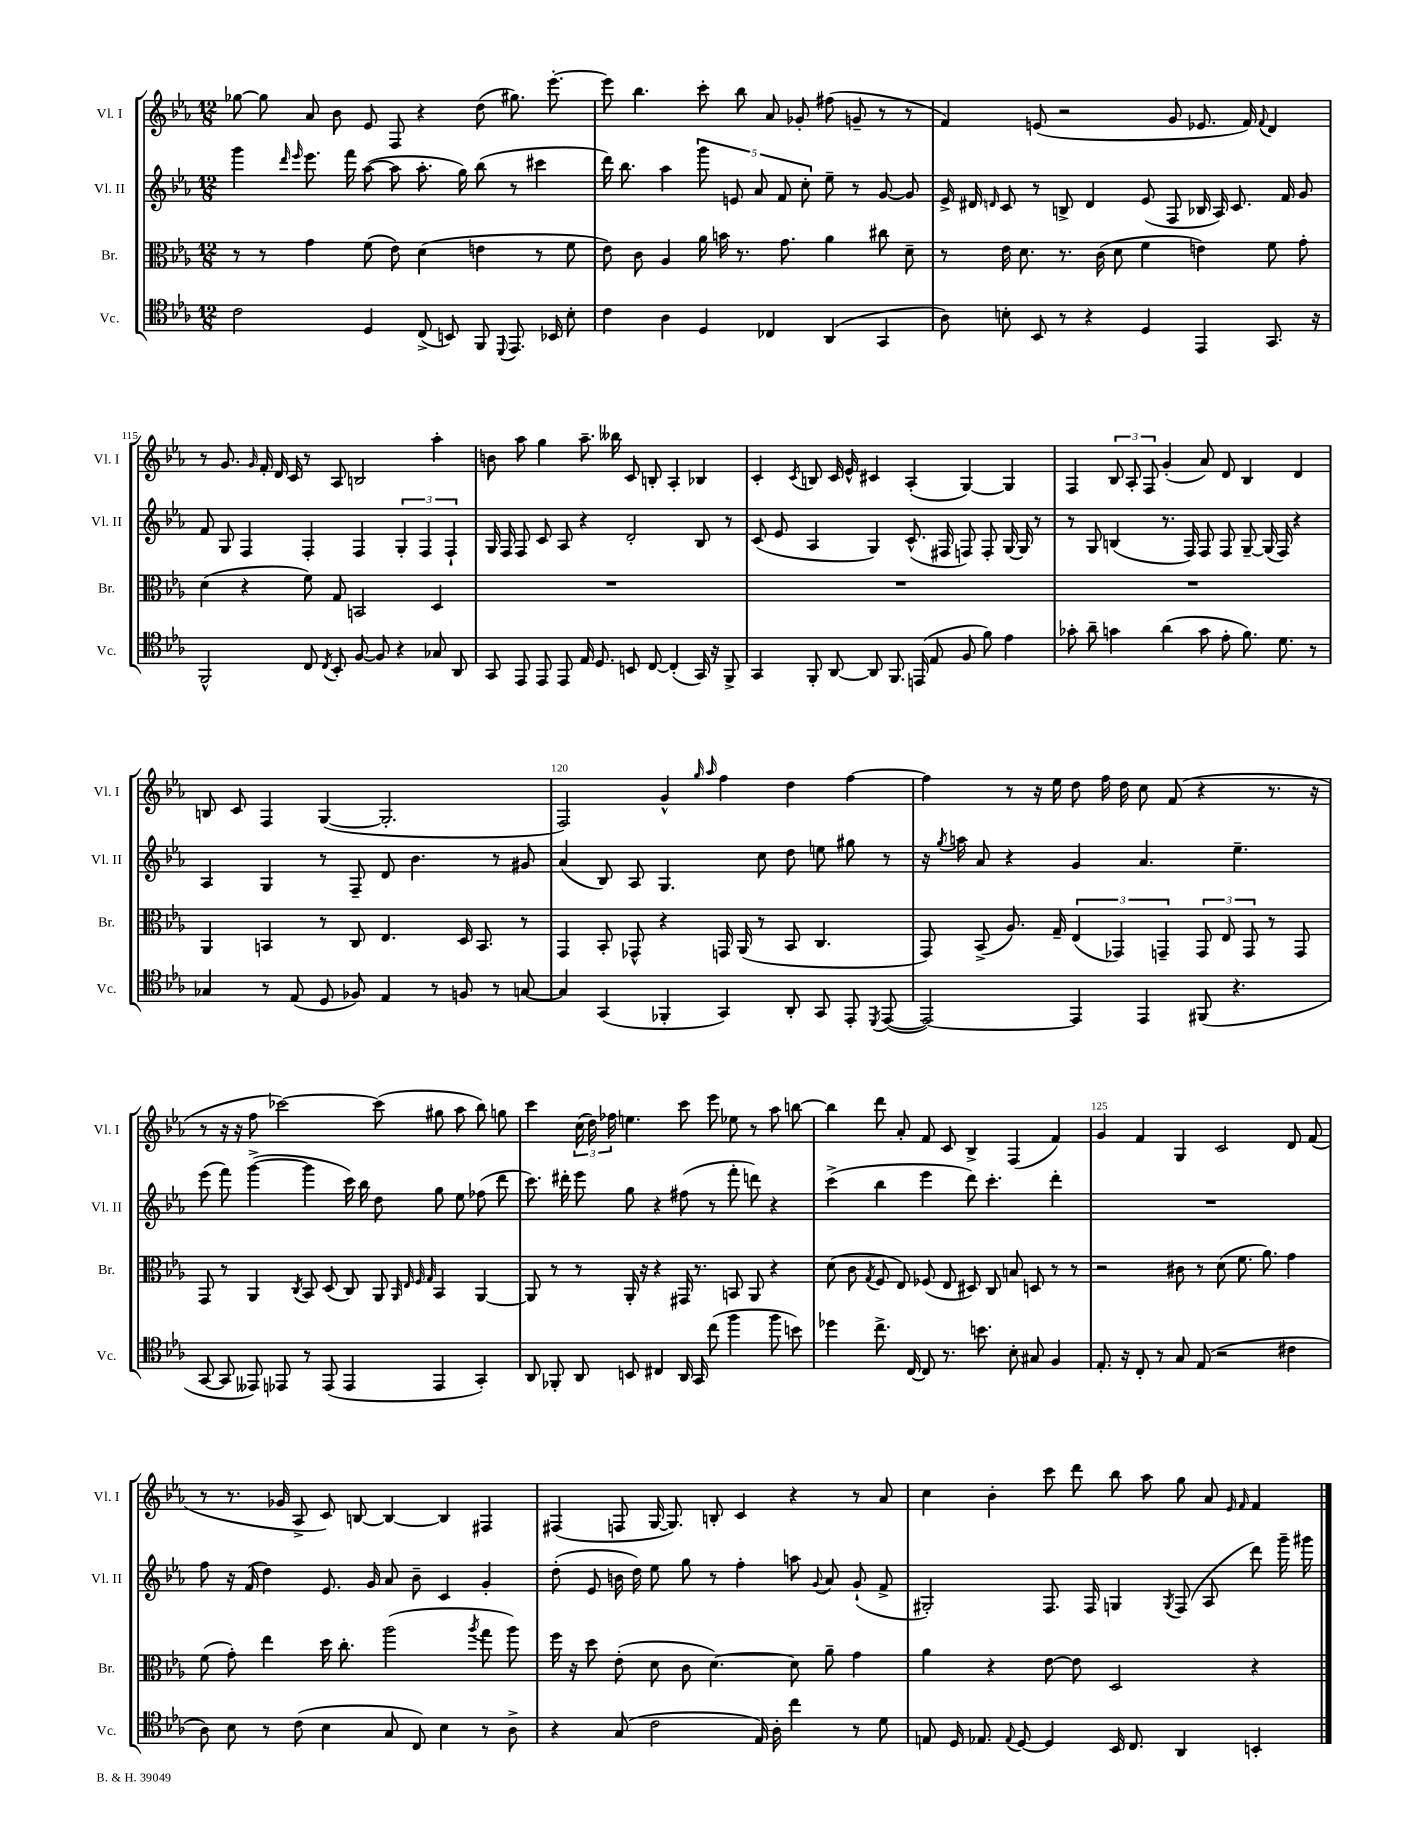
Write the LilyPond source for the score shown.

<<
\new StaffGroup <<
\new Staff = "s0" \with { instrumentName = "Vl. I" shortInstrumentName = "Vl. I" } {
    \clef treble \key ees \major \numericTimeSignature \time 12/8
    \autoBeamOff ges''8~ ges''8 aes'8 bes'8 ees'8 f8 r4 d''8( gis''8.) ees'''8.~-. |
    ees'''8 bes''4. c'''8-. bes''8 aes'8 ges'8-. fis''8( g'8-- r8 r8 |
    f'4) e'8( r2 g'8 ees'8. f'16) \appoggiatura { f'8 } d'4 |
    r8 g'8. \grace { g'16 } f'16-. d'16 c'16 r8 aes8 b2 aes''4-. |
    b'8 aes''8 g''4 aes''8.-- beses''16 c'8 b8-. aes4-. bes4 |
    c'4-. \acciaccatura { c'8 } b8 c'16 ees'16-^ cis'4 aes4-.( g4~) g4 |
    f4 \tuplet 3/2 { bes8 aes8-. f8 } g'4-.( aes'8) d'8 bes4 d'4 |
    b8 c'8 f4 g4~( g2.-. |
    f2) g'4-^ \grace { g''16 aes''16 } f''4 d''4 f''4~ |
    f''4 r8 r16 ees''16 d''8 f''16 d''16 c''8 f'8( r4 r8. r16 |
    r8 r16 r16 f''8 ces'''2~) ces'''8( gis''8 aes''8 bes''8) g''8 |
    c'''4 \tuplet 3/2 { c''16( d''16) fes''16 } e''4. c'''8 ees'''8 ees''8 r8 aes''8 b''8~ |
    b''4 d'''8 aes'8-. f'8 c'8 bes4-> f4( f'4) |
    g'4 f'4 g4 c'2 d'8 f'8( |
    r8 r8. ges'16 aes8-> c'8) b8~ b4~ b4 fis4 |
    fis4( f8 g16~ g8.) b8-. c'4 r4 r8 aes'8 |
    c''4 bes'4-. c'''8 d'''8 bes''8 aes''8 g''8 aes'8 \grace { ees'16 f'16 } f'4 \bar "|." |
}
\new Staff = "s1" \with { instrumentName = "Vl. II" shortInstrumentName = "Vl. II" } {
    \clef treble \key ees \major \numericTimeSignature \time 12/8
    \autoBeamOff g'''4 \grace { d'''16 ees'''16 } ees'''8. f'''16 aes''8~( aes''8 aes''8.-. g''16) bes''8( r8 cis'''4 |
    d'''16) bes''8. aes''4 \tuplet 5/4 { g'''8 e'8 aes'8 f'8 c''8-. } ees''8-- r8 g'8~ g'8 |
    ees'16-> dis'16 \grace { d'16 } c'8 r8 b8-> d'4 ees'8( f8 bes16 aes16) c'8. f'16 g'8 |
    f'8 g8 f4 f4-. f4 \tuplet 3/2 { g4-. f4 f4-! } |
    g16 f16 f8 c'8 aes8 r4 d'2-. bes8 r8 |
    c'8( ees'8 aes4 g4) c'8.-^( fis16 f8) f8-. g16~ g16 r8 |
    r8 g8 b4( r8. f16) f8 f8 g8~-- g16( f16) r4 |
    aes4 g4 r8 f8-- d'8 bes'4. r8 gis'8 |
    aes'4( bes8) aes8 g4. c''8 d''8 e''8 gis''8 r8 |
    r16 \acciaccatura { g''8 } a''16 aes'8 r4 g'4 aes'4. ees''4.-- |
    ees'''8( f'''8) g'''4~->( g'''4 c'''16) bes''16 d''8 g''8 ees''8 fes''8( d'''8 |
    c'''8.) dis'''16-. ees'''8 g''8 r4 fis''8( r8 f'''8-. d'''8) r4 |
    c'''4->( bes''4 ees'''4 d'''8) c'''4.-. d'''4-. |
    R1. |
    f''8 r16 f'16( d''4) ees'8. g'16 aes'8 bes'8-- c'4 g'4-. |
    d''8-.( ees'8 b'16 d''16) ees''8 g''8 r8 f''4-. a''8 \appoggiatura { g'8 } aes'8 g'8-!( f'8-> |
    gis2-.) f8. f16 g4 \acciaccatura { g8 } f8( aes8 d'''8) g'''16-- gis'''16 \bar "|." |
}
\new Staff = "s2" \with { instrumentName = "Br." shortInstrumentName = "Br." } {
    \clef alto \key ees \major \numericTimeSignature \time 12/8
    \autoBeamOff r8 r8 g'4 f'8( ees'8) d'4( e'4 r8 f'8 |
    ees'8) c'8 aes4 aes'16 b'16 r8. g'8. aes'4 cis''8 d'8-- |
    r8 ees'16 d'8. r8. c'16( d'8 f'4 e'4) f'8 g'8-. |
    d'4( r4 f'8) g8 b,2 d4 |
    R1. |
    R1. |
    R1. |
    aes,4 b,4 r8 c8 ees4. d16 b,8. r8 |
    g,4 bes,8-. ges,8-^ r4 g,16 aes,16( r8 bes,8 c4. |
    g,8) bes,8->( aes8.) g16-- \tuplet 3/2 { ees4( ges,4) g,4-- } \tuplet 3/2 { g,8 ees8 g,8 } r8 g,8 |
    g,8 r8 aes,4 \acciaccatura { c8 } bes,8 d8( c8) aes,8 \grace { aes,32 ees32 f32 g32 } bes,4 aes,4~ |
    aes,8 r8 r8 aes,16-. r16 r4 gis,16 r8. b,8 aes,8 r4 |
    d'8( c'8 \acciaccatura { g8 } f8 ees8) fes8( ees8 dis8) c8 b8 d8 r8 r8 |
    r2 cis'8 r8 d'8( f'8. aes'8.) g'4 |
    f'8( g'8-.) ees''4 d''16 c''8.-. aes''2( \acciaccatura { aes''8 } g''8 aes''8) |
    f''16 r16 d''8 ees'8-.( d'8 c'8 d'4.~) d'8 aes'8-- g'4 |
    aes'4 r4 ees'8~ ees'8 d2 r4 \bar "|." |
}
\new Staff = "s3" \with { instrumentName = "Vc." shortInstrumentName = "Vc." } {
    \clef tenor \key ees \major \numericTimeSignature \time 12/8
    \autoBeamOff c'2 d4 c8->( b,8) f,8 \appoggiatura { d,8 } ees,8. bes,16 bes8-. |
    c'4 aes4 d4 ces4 aes,4( g,4 |
    aes8) b8-. bes,8 r8 r4 d4 ees,4 g,8. r16 |
    f,2-^ c8 \acciaccatura { c8 } bes,8-. f8~ f8 r4 ges8 aes,8 |
    g,8 ees,8 ees,8 ees,8 ees16 d8. b,8 c8~ c4-.( g,16) r16 f,8-> |
    g,4 f,8-. aes,8~ aes,8 f,8. e,16( ees8 f8 f'8) ees'4 |
    ges'8-. aes'8-- g'4 aes'4( g'8 ees'8-. f'8.) d'8. r8 |
    ges4 r8 ees8( d8 fes8) ees4 r8 f8 r8 g8~ |
    g4 g,4( fes,4-. g,4) aes,8-. g,8 ees,8-. \acciaccatura { d,8 } ees,8~( |
    ees,2~) ees,4 ees,4 fis,8( r4. |
    g,8~ g,8 eeses,8) ees,8 r8 ees,8( ees,4 ees,4 g,4-.) |
    aes,8 fes,8-. aes,8 b,8 cis4 aes,16 g,16 c''8( f''4 f''8 b'8) |
    des''4 c''8.-> c16~ c8 r8. b'8. bes8-. gis8 f4 |
    ees8.-. r16 c8-. r8 g8 ees8( r2 cis'4 |
    aes8) bes8 r8 c'8( bes4 g8 c8) bes4 r8 aes8-> |
    r4 g8( c'2 ees16) aes16-. c''4 r8 d'8 |
    e8 d16 ees8. \appoggiatura { ees8 } d8~ d4 bes,16 c8. aes,4 b,4-. \bar "|." |
}
>>
>>
\layout { \context { \Score currentBarNumber = #112 \override BarNumber.break-visibility = ##(#f #t #t) barNumberVisibility = #(every-nth-bar-number-visible 5) } }
